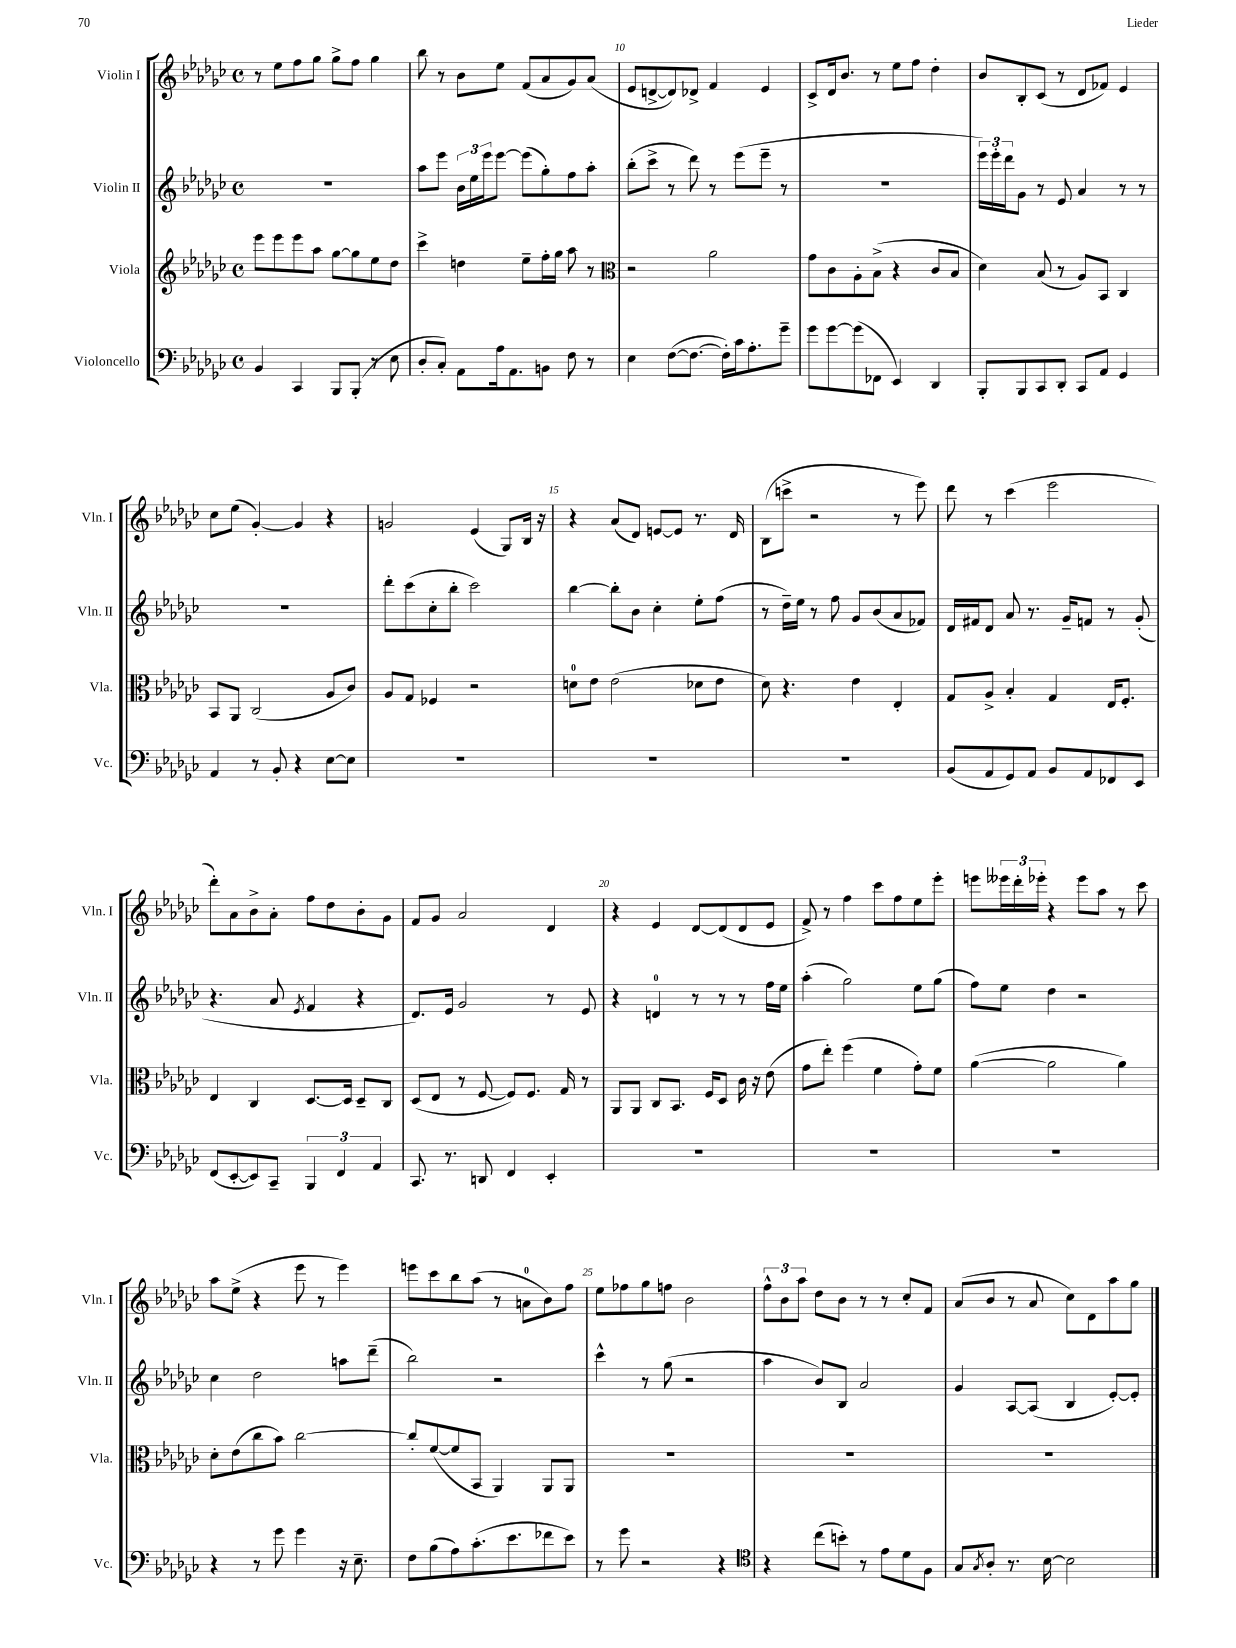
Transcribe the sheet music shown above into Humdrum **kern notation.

**kern	**kern	**kern	**kern
*staff4	*staff3	*staff2	*staff1
*clefF4	*clefG2	*clefG2	*clefG2
*k[b-e-a-d-g-c-]	*k[b-e-a-d-g-c-]	*k[b-e-a-d-g-c-]	*k[b-e-a-d-g-c-]
*M4/4	*M4/4	*M4/4	*M4/4
*met(c)	*met(c)	*met(c)	*met(c)
4BB-/	8eee-\L	1r	8r
.	8eee-\	.	8ee-\L
4CC-/	8eee-\	.	8ff\
.	8aa-\J	.	8gg-\J
8BBB-/L	[8gg-\L	.	8gg-^\L
(8BBB-'/J	8gg-\]	.	8ff\J
8r	8ee-\	.	4gg-\
8E-\	8dd-\J	.	.
=	=	=	=
8D-'/L	4ccc-^\	8aa-\L	8bb-\
8C-'/J)	.	8eee-\J	8r
8AA-\L	4dd\	24b-\LL	8b-\L
.	.	24ee-\	.
.	.	24eee-\J	.
16A-\k	.	[8eee-\J	8ee-\J
8.AA-\	.	.	.
.	8ee-~\L	(8eee-\]L	(8f/L
8BB\J	16ff'\L	8gg-'\)	8a-/
.	16gg-\JJ	.	.
8F\	8aa-\	8ff\	8g-/)
8r	8r	8aa-'\J	(8a-/J
=	=	=	=
*	*clefC3	*	*
4E-\	2r	(8bb-'\L	8e-/L
.	.	8ccc-^\J	[8d^/
([8F\L	.	8r	8d/])
8.F\_J	.	8ddd-\)	8d-^/J
.	2a-\	8r	4f/
16F'\]LL)	.	.	.
16c-\J	.	(8eee-\L	.
8.A-'\	.	.	.
.	.	8eee-~\J	4e-/
8g-~\J	.	8r	.
=	=	=	=
8g-\L	8g-\L	1r	8c-^/L
[8g-\	8c-\	.	16d-/k
.	.	.	8.b-/J
(8g-\]	8A-'\	.	.
8FF-\J	(8B-^\J	.	8r
4EE-/)	4r	.	8ee-\L
.	.	.	8ff\J
4DD-/	8c-/L	.	4dd-'\
.	8B-/J	.	.
=	=	=	=
8BBB-'/L	4d-\)	24eee-\LL)	8b-/L
.	.	24eee-'\	.
.	.	24ddd-\J	.
8BBB-/	.	8g-\J	8B-'/
8CC-/	(8B-/	8r	(8c-/J
8DD-'/J	8r	8e-/	8r
8CC-/L	8A-/L)	4a-/	8d-/L
8AA-/J	8BB-/J	.	8f-/J)
4GG-/	4C-/	8r	4e-/
.	.	8r	.
=	=	=	=
4AA-/	8BB-/L	1r	8cc-\L
.	8AA-/J	.	(8ee-\J
8r	(2C-/	.	[4g-'/)
8BB-'/	.	.	.
4r	.	.	4g-/]
[8E-\L	8A-/L	.	4r
8E-\]J	8c-/J)	.	.
=	=	=	=
1r	8A-/L	8ddd-'\L	2g/
.	8G-/J	(8ccc-\	.
.	4F-/	8cc-'\	.
.	.	8bb-'\J	.
.	2r	2ccc-\)	(4e-/
.	.	.	8G-/L)
.	.	.	16B-/Jk
.	.	.	16r
=	=	=	=
1r	8d\L	[4bb-\	4r
.	8e-\J	.	.
.	(2e-\	8bb-'\]L	(8a-/L
.	.	8b-\J	8d-/J)
.	.	4cc-'\	[8e/L
.	.	.	8e/]J
.	8d-\L	8ee-'\L	8.r
.	8e-\J	(8ff\J	.
.	.	.	16d-/
=	=	=	=
1r	8d-\)	8r	(8B-\L
.	4.r	16dd-~\LL)	8ccc^\J
.	.	16ee-\JJ	.
.	.	8r	2r
.	.	8ff\	.
.	4e-\	8g-/L	.
.	.	(8b-/	.
.	4E-'/	8a-/	8r
.	.	8f-/J)	8eee-\)
=	=	=	=
(8BB-/L	8G-/L	16d-/LL	8ddd-\
.	.	16f#/J	.
8AA-/	8A-^/J	8d-/J	8r
8GG-/)	4B-'/	8a-/	(4ccc-\
8AA-/J	.	8.r	.
8BB-/L	4G-/	.	2eee-\
.	.	16g-~/LK	.
8AA-/	.	8f/J	.
8FF-/	16E-/LK	8r	.
.	8.F'/J	.	.
8EE-/J	.	(8g-'/	.
=	=	=	=
(8FF/L	4E-/	4.r	8ddd-'\L)
[8EE-'/	.	.	8a-\
8EE-/])	4C-/	.	8b-^\
8CC-~/J	.	8a-/	8a-'\J
.	.	8qe-/	.
6BBB-/	[8.D-/L	4f/	8ff\L
.	.	.	8dd-\
6FF/	.	.	.
.	16D-/]Jk	.	.
.	8D-~/L	4r	8b-'\
6AA-/	.	.	.
.	8C-/J	.	8g-\J
=	=	=	=
8.CC-/	(8D-/L	8.d-/L)	8f/L
.	8E-/J	.	8g-/J
8.r	.	16e-/Jk	.
.	8r	2g-/	2a-/
8DD/	[8F/	.	.
4FF/	8F/]L)	.	.
.	8.F/J	.	.
4EE-'/	.	8r	4d-/
.	16G-/	.	.
.	8r	8e-/	.
=	=	=	=
1r	8AA-/L	4r	4r
.	8AA-/J	.	.
.	8C-/L	4d/	4e-/
.	8.BB-/J	.	.
.	.	8r	[8d-/L
.	16F/LK	.	.
.	8D-/J	8r	(8d-/]
.	16c-\	8r	8d-/
.	16r	.	.
.	(8e-\	16ff\LL	8e-/J
.	.	16ee-\JJ	.
=	=	=	=
1r	8g-\L	(4aa-'\	8f^/)
.	8ee-'\J)	.	8r
.	(4ff\	2gg-\)	4ff\
.	4f\	.	8ccc-\L
.	.	.	8ff\
.	8g-'\L)	8ee-\L	8ee-\
.	8f\J	(8gg-\J	8eee-'\J
=	=	=	=
1r	([4a-\	8ff\L)	8eee\L
.	.	8ee-\J	24eee--\L
.	.	.	24ddd-'\
.	.	.	24eee-'\JJ
.	2a-\]	4dd-\	4r
.	.	2r	8eee-\L
.	.	.	8aa-\J
.	4a-\)	.	8r
.	.	.	8ccc-\
=	=	=	=
4r	8d-'\L	4cc-\	8aa-\L
.	(8e-\	.	(8ee-^\J
8r	8cc-\	2dd-\	4r
8g-\	8b-\J)	.	.
4g-\	[2cc-\	.	8eee-\
.	.	.	8r
16r	.	8aa\L	4eee-\)
8.E-~\	.	.	.
.	.	(8ddd-~\J	.
=	=	=	=
8F\L	8cc-'/]L	2bb-\)	8eee\L
(8B-\	([8f/	.	8ccc-\
8A-\)	8f/]	.	8bb-\
(8.c-'\	8BB-/J	.	(8aa-\J
.	4AA-/)	2r	8r
8.e-\	.	.	.
.	.	.	8a\L
8f-\	8AA-/L	.	8b-\)
8e-\J)	8AA-/J	.	8ff\J
=	=	=	=
8r	1r	4ccc-^^\	8ee-\L
8g-\	.	.	8ff-\
2r	.	8r	8gg-\
.	.	(8gg-\	8ff\J
.	.	2r	2b-\
4r	.	.	.
=	=	=	=
*clefC4	*	*	*
4r	1r	4aa-\	12ff^^\L
.	.	.	12b-\
.	.	.	12aa-\J
(8cc-\L	.	8b-/L)	8dd-\L
8b'\J)	.	8B-/J	8b-\J
8r	.	2a-/	8r
8e-\L	.	.	8r
8d-\	.	.	8cc-'/L
8F\J	.	.	8f/J
=	=	=	=
8G-/L	1r	4g-/	(8a-/L
8qG-/	.	.	.
8A-'/J	.	.	8b-/J
8.r	.	[8A-/L	8r
.	.	(8A-/]J	8a-/
[16B-\	.	.	.
2B-\]	.	4B-/	8cc-\L)
.	.	.	8d-\
.	.	[8e-'/L)	8aa-\
.	.	8e-'/]J	8gg-\J
==	==	==	==
*-	*-	*-	*-
